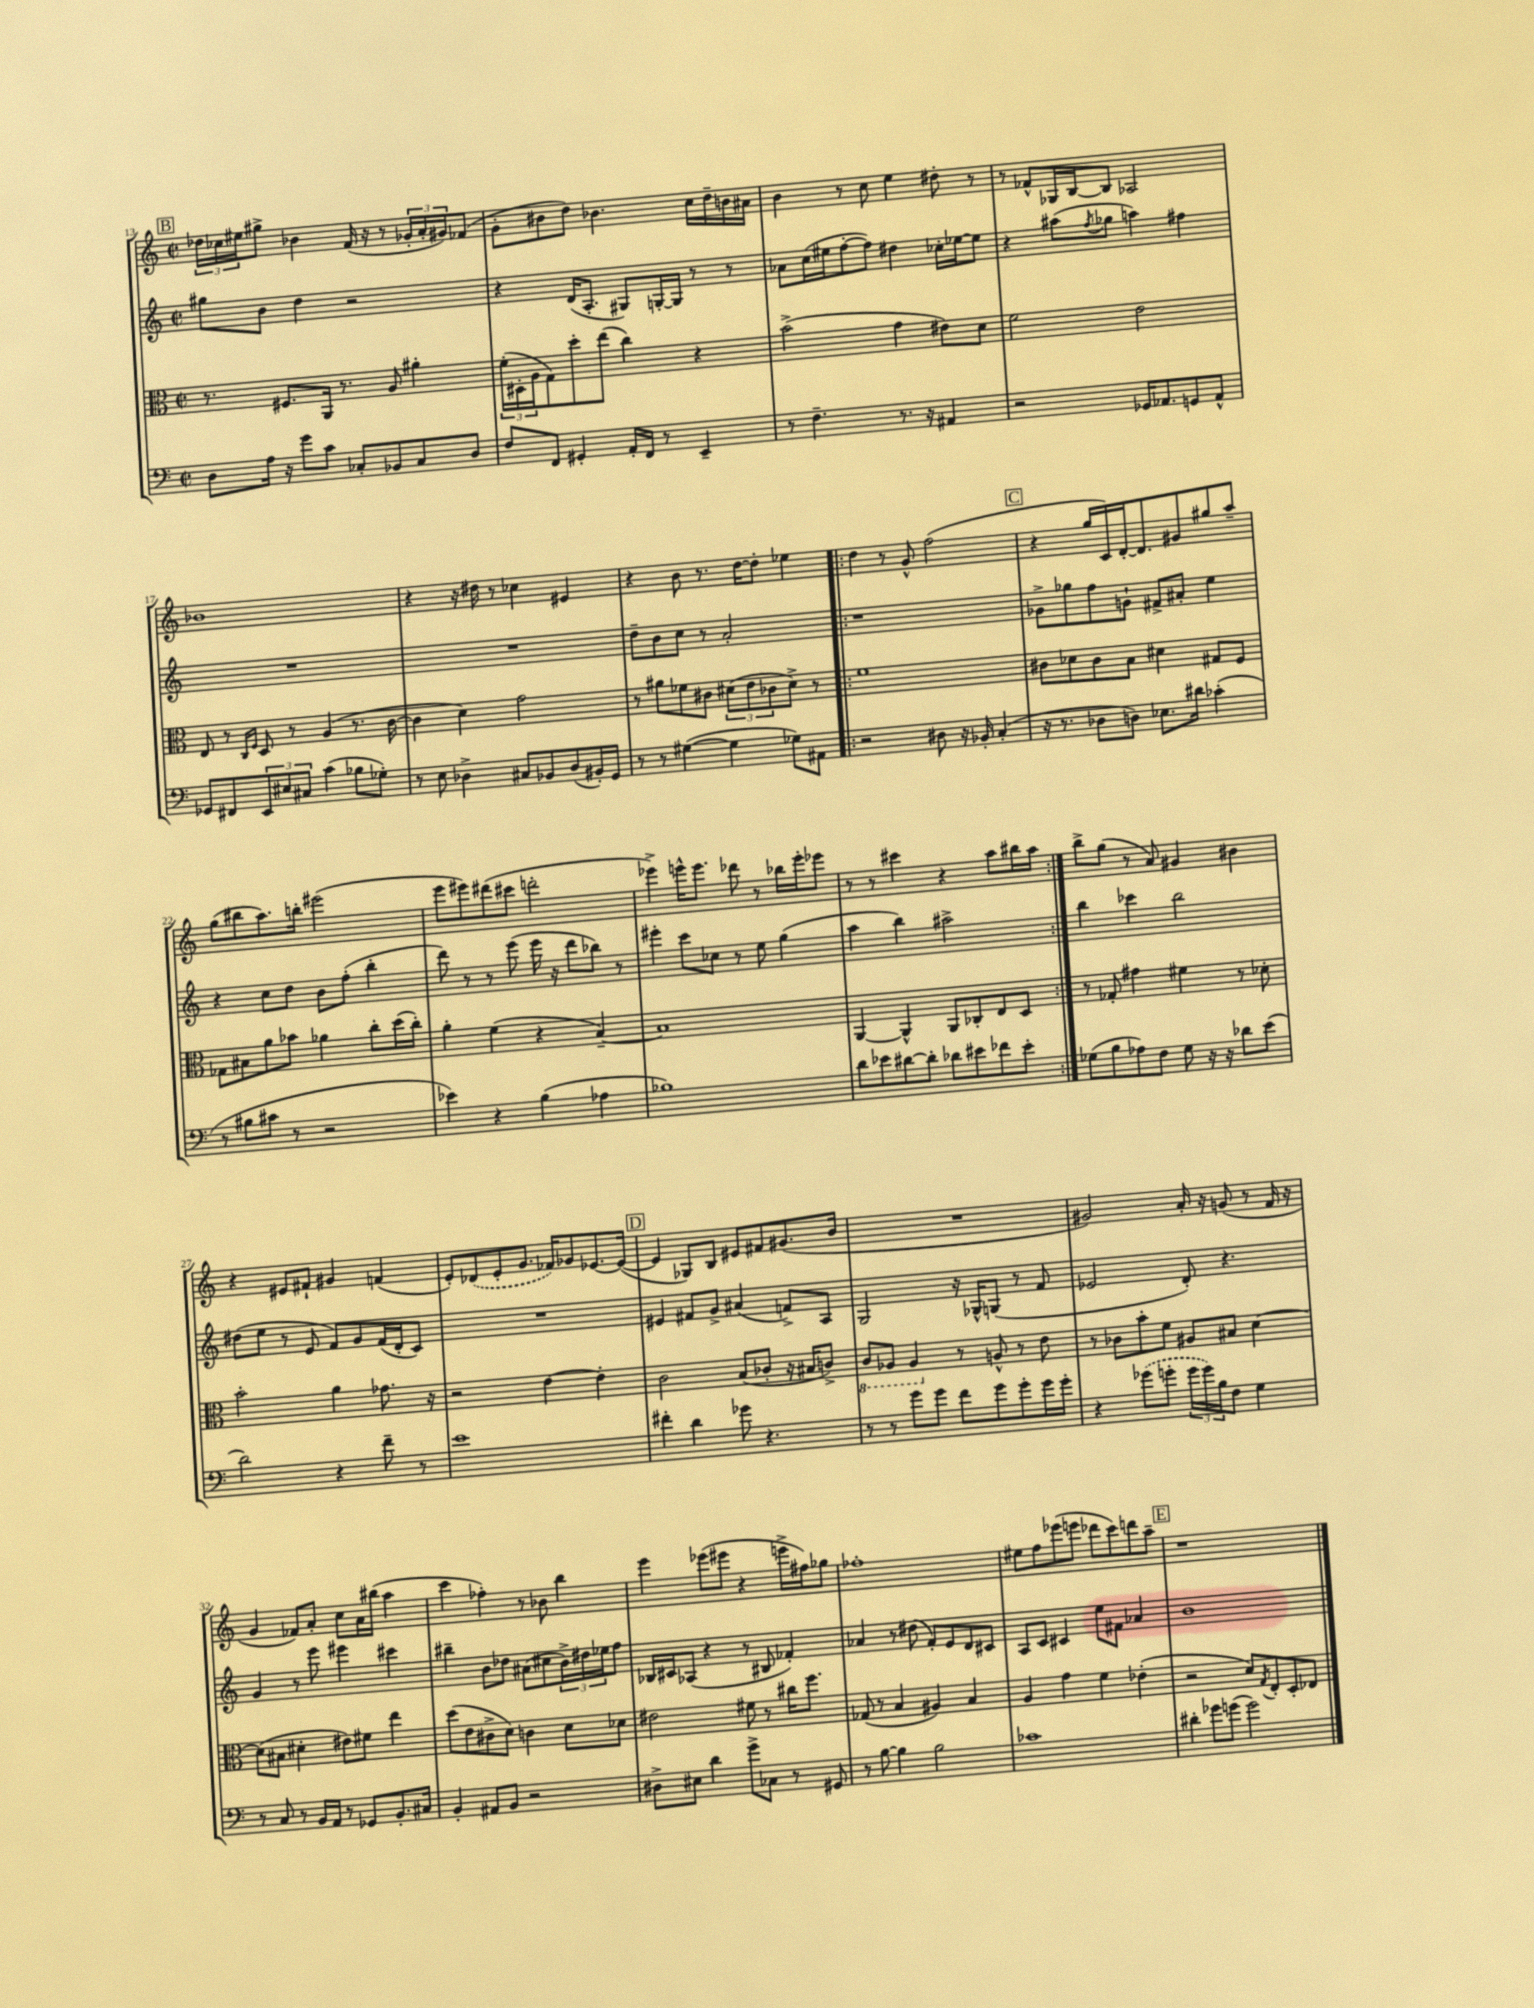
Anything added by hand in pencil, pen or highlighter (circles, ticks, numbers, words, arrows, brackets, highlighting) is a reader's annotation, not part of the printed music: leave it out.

**kern	**kern	**kern	**kern
*staff4	*staff3	*staff2	*staff1
*clefF4	*clefC3	*clefG2	*clefG2
*k[]	*k[]	*k[]	*k[]
*M2/2	*M2/2	*M2/2	*M2/2
*met(c|)	*met(c|)	*met(c|)	*met(c|)
8D\L	8.r	8gg#\L	24dd-\LL
.	.	.	24cc-\
.	.	.	24ee#\J
16A\Jk	.	8b\J	8gg#^\J
16r	8.F#/L	.	.
8g\L	.	4dd\	4b-\
8c\J	16AA/Jk	.	.
.	8.r	.	.
8C-'/L	.	2r	(16f/
.	.	.	16r
8BB-/	8A/	.	8r
8C-/	4a#'\	.	24g-'/LL
.	.	.	24a'/
.	.	.	24g#/J)
8D/J	.	.	(8f-/J
=	=	=	=
8F/L	(24f'\LL	4r	8g'\L
.	24D#'\	.	.
.	24A\J	.	.
8FF/J	8G\)	.	8b#\
4GG#'/	8dd'\	(16d/LK	8dd\J)
.	.	8.A'/J	.
.	(8ee\J	.	4.b-\
16AA'/LL	4cc\)	8G#/L)	.
16FF/JJ	.	.	.
8r	.	[16G'/L	.
.	.	16G/]JJ	.
4EE~/	4r	8r	16cc\LL
.	.	.	16dd~\
.	.	8r	16b\
.	.	.	16a#\JJ
=	=	=	=
8r	(2b^\	8a-\L	4b\
4.F~\	.	(16cc\L	.
.	.	16ee#\J	.
.	.	[8ff'\	8r
.	.	8ff\]J)	8cc\
8.r	4g\	4dd#\	4ee\
16r	.	.	.
4AA#/	8e#\L)	16cc-'\LL	8dd#'\
.	.	[16ee-\J	.
.	8d\J	8ee-\]J	8r
=	=	=	=
2r	2f\	4r	8r
.	.	.	8f-^^/L
.	.	(8aa#\L	16G-/L
.	.	.	[16B/J
.	.	8qff/	.
.	.	8gg-\J	8B/]J
16GG-/LK	2e\	4aa\)	2A-/
8.AA-/	.	.	.
8GG/	.	4ff#\	.
8AA-^^/J	.	.	.
=	=	=	=
8GG-/L	8E/	1r	1b-
8FF#/	8r	.	.
.	16qqC/LL	.	.
.	16qqF/JJ	.	.
12EE/	8D/	.	.
12E#/	.	.	.
.	8r	.	.
12C#/J	.	.	.
(4c\	(4A/	.	.
8B-\L	8.r	.	.
8G-'\J)	.	.	.
.	[16c\	.	.
=	=	=	=
8r	4c\]	1r	4r
8E\	.	.	.
4D-^\	4d\)	.	16r
.	.	.	16dd#\
.	.	.	8r
8C#/L	2g\	.	4cc-\
8BB-/	.	.	.
(8D-/	.	.	4e#/
16BB#'/L)	.	.	.
16GG/JJ	.	.	.
=	=	=	=
8r	8r	8dd~\L	4r
8r	8a#\L	8b\	.
([4G#\	8f-\	8cc\J	8b\
.	8c#\J	8r	8.r
4G#\]	(12d#\L	2a'/	.
.	.	.	[16dd\LK
.	12e\	.	.
.	.	.	8dd'\]J
.	12c-\	.	.
8G-\L)	8d#^\J)	.	4ee-\
8AA#\J	8r	.	.
=!|:	=!|:	=!|:	=!|:
2r	1f	1r	4dd\
.	.	.	8r
.	.	.	8g^^/
8D#\	.	.	(2ff\
16r	.	.	.
16BB-'/	.	.	.
(4C'/	.	.	.
=	=	=	=
16r	8c#\L	8g-^\L	4r
8.r	.	.	.
.	8d-\	8gg-\	.
8D-\L	8c#\	8ff\	16gg/LL
.	.	.	16c/)
8D\J)	8B\J	8g`\J	[16d'/J
.	.	.	8.d/]
8.E-\L	4d#\	8f#^/L	.
.	.	8a#'/J	8g#/
16d#\Jk	.	.	.
(4c-'\	8G#/L	4ee\	8gg#/
.	8F/J	.	8aa~/J
=	=	=	=
8r	8G-\L	4r	(8gg\L
8B#\L	8B#\	.	8bb#\
8c#\J	8a\	8cc\L	8.aa\)
8r	8b-\J	8dd\J	.
.	.	.	16bb'\Jk
2r	4a-\	8b\L	(2eee#\
.	.	(8ff'\J	.
.	8cc'\L	4bb'\	.
.	(16dd\L	.	.
.	16cc'\JJ)	.	.
=	=	=	=
4e-\)	4a'\	8ddd\)	8eee\L
.	.	8r	8eee#\)
4r	(4f\	8r	(8ddd#\
.	.	(8eee\	8ccc#\J
(4B\	4r	16eee\	2ddd'\
.	.	16r	.
.	.	8ddd\L	.
4A-\	[4B~/)	8bb-\J)	.
.	.	8r	.
=	=	=	=
1B-)	1B]	4eee#'\	4eee-^\)
.	.	8ccc\L	16eee^^\LK
.	.	.	8.eee\J
.	.	8cc-\J	.
.	.	8r	8ddd-\
.	.	8ee\	8r
.	.	(4gg\	16bb-\LL
.	.	.	16eee'\J
.	.	.	8eee-\J
=	=	=	=
8d\L	[4AA/	4aa\	8r
8e-\	.	.	8r
[8d#\	4AA^^/]	4bb\)	4ccc#\
8d#'\]J	.	.	.
8d-\L	8AA/L	2aa#^\	4r
8e#\	8C-'/	.	.
8f-\	8E/	.	8aa\L
8e#'\J	8D/J	.	16bb#\L
.	.	.	16aa\JJ
=:|!	=:|!	=:|!	=:|!
(8G-\L	8r	4bb\	8bb^\L
8B\	8G-'/	.	(8gg\J
8A-\)	4g#\	4ccc-\	8r
8F\J	.	.	8a/)
8G-\	4f#\	2bb\	4g#/
16r	.	.	.
16r	.	.	.
8d-\L	8r	.	4b#\
(8e\J	8d-'\	.	.
=	=	=	=
2d\)	2b'\	(8dd#\L	4r
.	.	8ee\J	.
.	.	8r	8e#/L
.	.	8e/	8f#`/J
4r	4a\	8f/L)	4g#/
.	.	8g/	.
8f~\	8.g-\	(16f/L	(4f/
.	.	16d'/J	.
8r	.	8c/J)	.
.	16r	.	.
=	=	=	=
1e	2r	1r	8e'/L)
.	.	.	(8d-/
.	.	.	8e'/
.	.	.	8.g/J
.	[4e\	.	.
.	.	.	16f-/LK)
.	.	.	8g-/
.	4e'\]	.	[8.e-/
.	.	.	(16e-/_Jk
=	=	=	=
4f#'\	2c\	4e#/	4e-/]
4d\	.	8f#/L	8G-/L)
.	.	8g^/J	8B/J
8g-\	(8B/L	(4a#/	8e#/L
4.r	8c-'/J	.	8f#/
.	16r	8f^/L)	(8.g#/
.	16B#/LK	.	.
.	8c^/J)	8A/J	.
.	.	.	16b/Jk
=	=	=	=
8r	8C/L	2G/	1r
8r	8AA-/J	.	.
8g\L	4AA-/	.	.
8g\J	.	.	.
8f\L	8r	16r	.
.	.	16G-^^/LK	.
8g\	8A^^/	(8G/J	.
8g'\	8r	8r	.
16g\L	8e\	8f/	.
16g'\JJ	.	.	.
=	=	=	=
4r	8r	2e-/	2g#/)
.	8c-\L	.	.
(8g-\L	8b'\	.	.
8g'\J	8f\J	.	.
24g\LL	8A#/L	8d'/)	16a'/
24g\)	.	.	.
.	.	.	16r
24B\J	.	.	.
8F\J	8B#/J	4.r	(8g/
4G\	[4d\	.	8r
.	.	.	16f/
.	.	.	16r
=	=	=	=
8r	(8d\]L	4g/	4g/
8C/	8B#\J	.	.
8r	4d#'\	8r	8f-/L)
16BB/LL	.	8eee\	8a'/J
16AA/JJ	.	.	.
8r	8e#\L)	4eee#\	8cc\L
8GG-/L	8f#\J	.	16a\L
.	.	.	(16bb#\JJ
8.BB'/	4ee\	4ccc#\	4aa\
16C#/Jk	.	.	.
=	=	=	=
4BB'/	(8dd\L	4bb#~\	4ccc\
.	8e\	.	.
8AA#/L	8c#^\	8b\L	4ff-'\)
8BB/J	8d\J)	8dd-\J	.
2r	4c\	(8a#\L	8r
.	.	8cc#\	8b-\
.	8d\L	24b^\L)	4bb\
.	.	24dd#\	.
.	.	24ee-\J	.
.	8d-\J	8ff\J	.
=	=	=	=
8D#^\L	2e#\	16B-/LL	4eee\
.	.	16c#/J	.
8E#\J	.	(8A-/J	.
4d\	.	4r	(8eee-\L
.	.	.	8eee#\J
8g^\L	8f#\	8r	4r
8C-\J	8r	8B#/	.
8r	16cc#\LK	4f-'/)	16eee^\LL
.	8.ff\J	.	16ff#\J)
8GG#/	.	.	8gg-\J
=	=	=	=
8r	(8G-/	4a-/	1ff-'
[8B\	8r	.	.
4B\]	4B/	8r	.
.	.	(8dd#\	.
2B\	4A#/)	8f'/L)	.
.	.	8e/	.
.	4B/	8d/	.
.	.	8c#/J	.
=	=	=	=
1c-	4A/	8A/L	8ee#\L
.	.	8c/J	8ff\
.	4g\	4c#/	(8eee-\
.	.	.	8eee\J
.	4f\	8ee\L	8ddd-\L
.	.	8f#\J	8ccc\)
.	(4e-'\	4a-/	8ddd\
.	.	.	8aa~\J
=	=	=	=
4d#'\	2r	1b	1r
8g-\L	.	.	.
(8g\J	.	.	.
2g\)	8d/L)	.	.
.	8qG/	.	.
.	8E'/	.	.
.	8D'/	.	.
.	8E-/J	.	.
==	==	==	==
*-	*-	*-	*-
